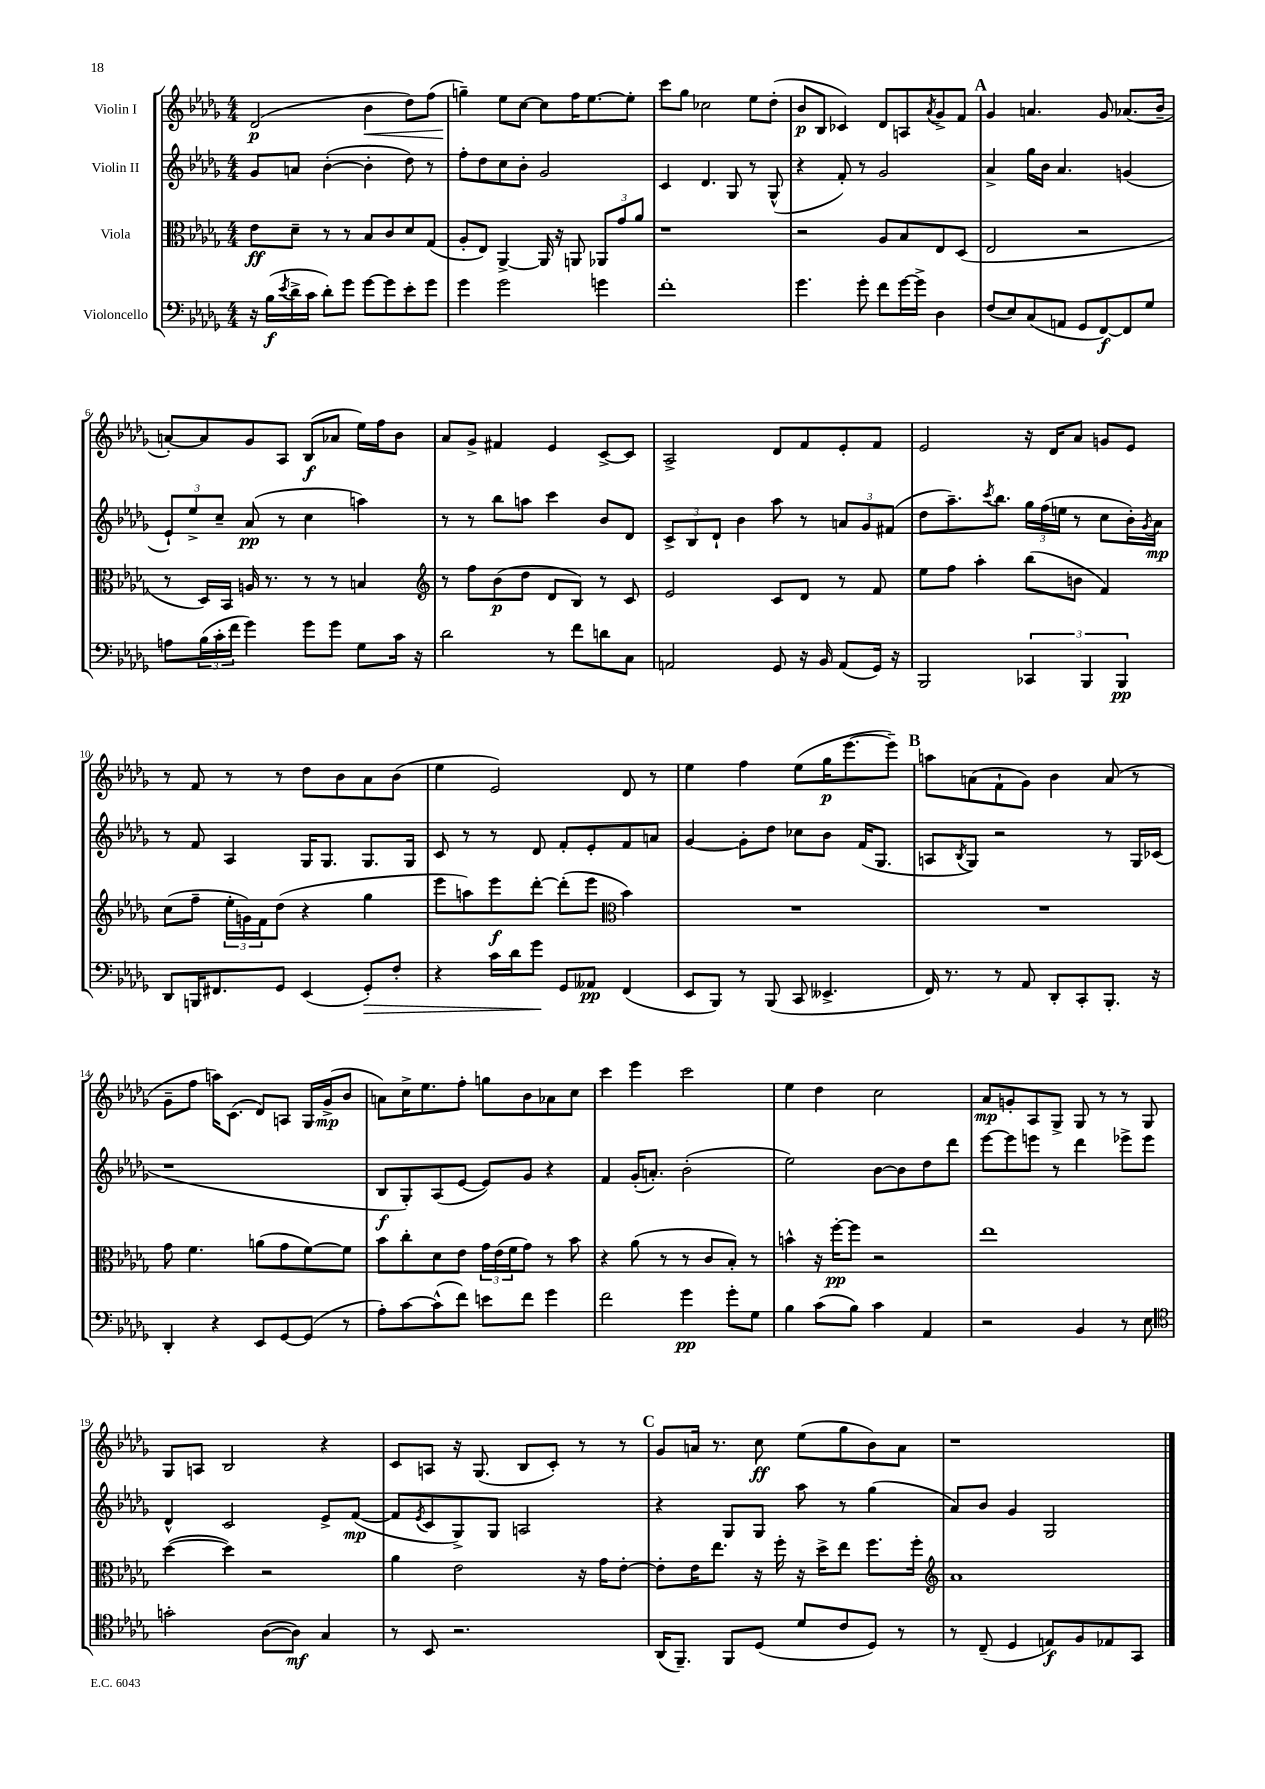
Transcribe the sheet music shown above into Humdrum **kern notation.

**kern	**kern	**kern	**kern
*staff4	*staff3	*staff2	*staff1
*clefF4	*clefC3	*clefG2	*clefG2
*k[b-e-a-d-g-]	*k[b-e-a-d-g-]	*k[b-e-a-d-g-]	*k[b-e-a-d-g-]
*M4/4	*M4/4	*M4/4	*M4/4
16r	8e-\L	8g-/L	(2d-/
(16B-\LL	.	.	.
8qe-/	.	.	.
16d-^\	8d-~\J	8a/J	.
16c\JJ	.	.	.
8d-'\L)	8r	([4b-'\	.
8g-\J	8r	.	.
[8g-\L	8B-/L	4b-'\]	4b-\
8g-\]	8c/	.	.
8e-'\	8d-/	8dd-\)	8dd-\L)
8g-\J	(8G-/J	8r	(8ff\J
=	=	=	=
4g-\	8A-'/L	8ff'\L	4gg~\)
.	8E-/J)	8dd-\	.
2g-\	[4AA-^/	8cc\	8ee-\L
.	.	8b-'\J	[8cc\J
.	16AA-/]	2g-/	8cc\]L
.	16r	.	.
.	8AA/	.	16ff\K
.	.	.	[8.ee-\
4g\	12AA-/L	.	.
.	12g-/	.	.
.	.	.	8ee-'\]J
.	12a-/J	.	.
=	=	=	=
1f'	1r	4c/	8ccc\L
.	.	.	8gg-\J
.	.	4.d-/	2cc-\
.	.	8G-/	.
.	.	8r	8ee-\L
.	.	(8G-^^/	(8dd-'\J
=	=	=	=
4.g-\	2r	4r	8b-/L
.	.	.	8B-/J
.	.	8f'/)	4c-/)
8g-'\	.	8r	.
8f\L	8A-/L	2g-/	8d-/L
[16g-\L	8B-/	.	8A/
16g-^\]JJ	.	.	.
.	.	.	8qa-/
4D-\	8E-/	.	8g-^/
.	(8D-/J	.	8f/J
=	=	=	=
(8F/L	2E-/	4a-^/	4g-/
8E-/)	.	.	.
(8C/	.	16gg-\LL	4.a/
.	.	16b-\JJ	.
8AA/J	.	4.a-/	.
8GG-/L	2r	.	.
[8FF/)	.	.	8g-/
8FF/]	.	(4g/	(8.a-/L
8G-/J	.	.	.
.	.	.	16b-~/Jk
=	=	=	=
8A\L	8r	12e-`/L)	[8a'/L)
.	.	12ee-^/	.
(24B-\L	16D-/LL)	.	8a/]
24c'\	.	12cc~/J	.
.	16BB-/JJ	.	.
24f\JJ	.	.	.
4g-\)	16A/	(8a-/	8g-/
.	8.r	.	.
.	.	8r	8A-/J
8g-\L	8r	4cc\	(8B-/L
8g-\J	8r	.	8a-/J
8G-\L	4B/	4aa\)	16ee-\LL)
.	.	.	16ff\J
16c\Jk	.	.	8b-\J
16r	.	.	.
=	=	=	=
*	*clefG2	*	*
2d-\	8r	8r	8a-/L
.	8ff\L	8r	8g-^/J
.	(8b-\	8bb-\L	4f#/
.	8dd-\J	8aa\J	.
8r	8d-/L	4ccc\	4e-/
8f\L	8B-/J)	.	.
8d\	8r	8b-/L	[8c^/L
8C\J	8c/	8d-/J	8c/]J
=	=	=	=
2AA/	2e-/	12c^/L	2A-^/
.	.	12B-/	.
.	.	12d-`/J	.
.	.	4b-\	.
8GG-/	8c/L	8aa-\	8d-/L
16r	8d-/J	8r	8f/
16BB-/	.	.	.
(8AA/L	8r	12a/L	8e-'/
.	.	12g-/	.
16GG-/Jk)	8f/	.	8f/J
.	.	(12f#/J	.
16r	.	.	.
=	=	=	=
2BBB-/	8ee-\L	8dd-\L	2e-/
.	8ff\J	8.aa-~\)	.
.	4aa-'\	.	.
.	.	8qccc/	.
.	.	8.bb-\J	.
6CC-/	(8bb-\L	24gg-\LL	16r
.	.	(24ff\	.
.	.	.	16d-/LK
.	.	24ee\JJ	.
.	8b\J	8r	8a-/J
6BBB-/	.	.	.
.	4f/)	8cc\L	8g/L
6BBB-/	.	.	.
.	.	16b-'\L)	8e-/J
.	.	8qg-/	.
.	.	16a-\JJ	.
=	=	=	=
8DD-/L	(8cc\L	8r	8r
16BBB/K	8ff~\J	8f/	8f/
8.FF#/	.	.	.
.	24ee-'\LL	4A-/	8r
.	24g\)	.	.
.	24f\J	.	.
8GG-/J	(8dd-\J	.	8r
(4EE-/	4r	16G-/LK	8dd-\L
.	.	8.G-/J	.
.	.	.	8b-\
8GG-'/L)	4gg-\	8.G-/L	8a-\
8F'/J	.	.	(8b-\J
.	.	16G-/Jk	.
=	=	=	=
4r	8eee-\L	8c/	4ee-\
.	8aa\)	8r	.
16c\LL	8eee-\	8r	2e-/)
16d-\J	.	.	.
8g-\J	[8ddd-'\J	8d-/	.
8GG-/L	(8ddd-'\]L	8f'/L	.
8AA--/J	8eee-\J	8e-'/	.
*	*clefC3	*	*
(4FF/	4b-\)	8f/	8d-/
.	.	8a/J	8r
=	=	=	=
8EE-/L	1r	[4g-/	4ee-\
8BBB-/J)	.	.	.
8r	.	8g-'\]L	4ff\
(8BBB-/	.	8dd-\J	.
8CC/	.	8cc-\L	(8ee-\L
4.EE--^/	.	8b-\J	16gg-\K
.	.	.	[8.eee-\
.	.	(16f/LK	.
.	.	8.G-/J	.
.	.	.	8eee-~\]J)
=	=	=	=
16FF/)	1r	8A/L	8aa\L
8.r	.	.	.
.	.	8qB-/	.
.	.	8G-/J)	(8a\
8r	.	2r	8f`\
8AA-/	.	.	8g-\J)
8DD-'/L	.	.	4b-\
8CC'/	.	.	.
8.BBB-'/J	.	8r	(8a/
.	.	16G-/LL	8r
16r	.	(16c-/JJ	.
=	=	=	=
4DD-'/	8g-\	1r	8g-~\L
.	4.f\	.	8ff\J
4r	.	.	16aa\LK)
.	.	.	(8.c\J
8EE-/L	(8a\L	.	8d-/L)
[8GG-/	8g-\	.	8A/J
(8GG-/]J	[8f\)	.	16G-/LL
.	.	.	(16g-^/J
8r	8f\]J	.	8b-/J
=	=	=	=
8A-'\L)	8b-\L	8B-/L	8a\L)
[8c\	8cc'\	8G-'/)	16cc^\K
.	.	.	8.ee-\
(8c^^\]	8d-\	(8A-/	.
8f\J)	8e-\J	[8e-/J	8ff'\J
8e\L	24g-\LL	8e-/]L)	8gg\L
.	(24e-\	.	.
.	24f\J	.	.
8f\J	8g-\J)	8g-/J	8b-\
4g-\	8r	4r	8a-\
.	8b-\	.	8cc\J
=	=	=	=
2f\	4r	4f/	4ccc\
.	(8a-\	(16g-'/LK	4eee-\
.	.	8.a'/J)	.
.	8r	.	.
4g-\	8r	(2b-'\	2ccc\
.	8c/L	.	.
8g-'\L	8B-'/J)	.	.
8G-\J	8r	.	.
=	=	=	=
4B-\	4b^^\	2ee-\)	4ee-\
(8c\L	16r	.	4dd-\
.	[16ff'\LK	.	.
8B-\J)	8ff\]J	.	.
4c\	2r	[8b-\L	2cc\
.	.	8b-\]	.
4AA-/	.	8dd-\	.
.	.	8ddd-\J	.
=	=	=	=
2r	1ee-	[8eee-\L	8a-/L
.	.	8eee-\]	8g'/
.	.	8eee\J	8A-/
.	.	8r	8G-^/J
4BB-/	.	4ddd-\	8G-/
.	.	.	8r
8r	.	8eee-^\L	8r
8E-\	.	8eee-\J	8G-/
=	=	=	=
*clefC4	*	*	*
2g'\	([4dd-\	4d-^^/	8G-/L
.	.	.	8A/J
.	4dd-\])	2c/	2B-/
([8A-\L	2r	.	.
8A-\]J)	.	.	.
4G-/	.	8e-^/L	4r
.	.	([8f/J	.
=	=	=	=
8r	4a-\	8f/]L	8c/L
.	.	8qe-/	.
8BB-/	.	8c/	8A/J
2.r	2e-\	8G-^/)	16r
.	.	.	(8.G-/
.	.	8G-/J	.
.	.	2A/	8B-/L
.	.	.	8c'/J)
.	16r	.	8r
.	16g-\LK	.	.
.	[8e-'\J	.	8r
=	=	=	=
(16AA-/LK	8e-'\]L	4r	8g-/L
8.FF~/J)	.	.	.
.	16e-\K	.	16a/Jk
.	8.ee-\J	.	8.r
8FF/L	.	8G-/L	.
(8D-/J	16r	8G-/J	8cc\
.	16ff'\	.	.
8d-/L	16r	8aa-\	(8ee-\L
.	16dd-^\LK	.	.
8c/	8ee-\J	8r	8gg-\
8D-/J)	8.ff\L	(4gg-\	8b-\)
8r	.	.	8a\J
.	16ff'\Jk	.	.
=	=	=	=
*	*clefG2	*	*
8r	1a-	8a-/L)	1r
(8C~/	.	8b-/J	.
4D-/	.	4g-/	.
8E/L)	.	2G-/	.
8F/	.	.	.
8E-/	.	.	.
8GG-/J	.	.	.
==	==	==	==
*-	*-	*-	*-
